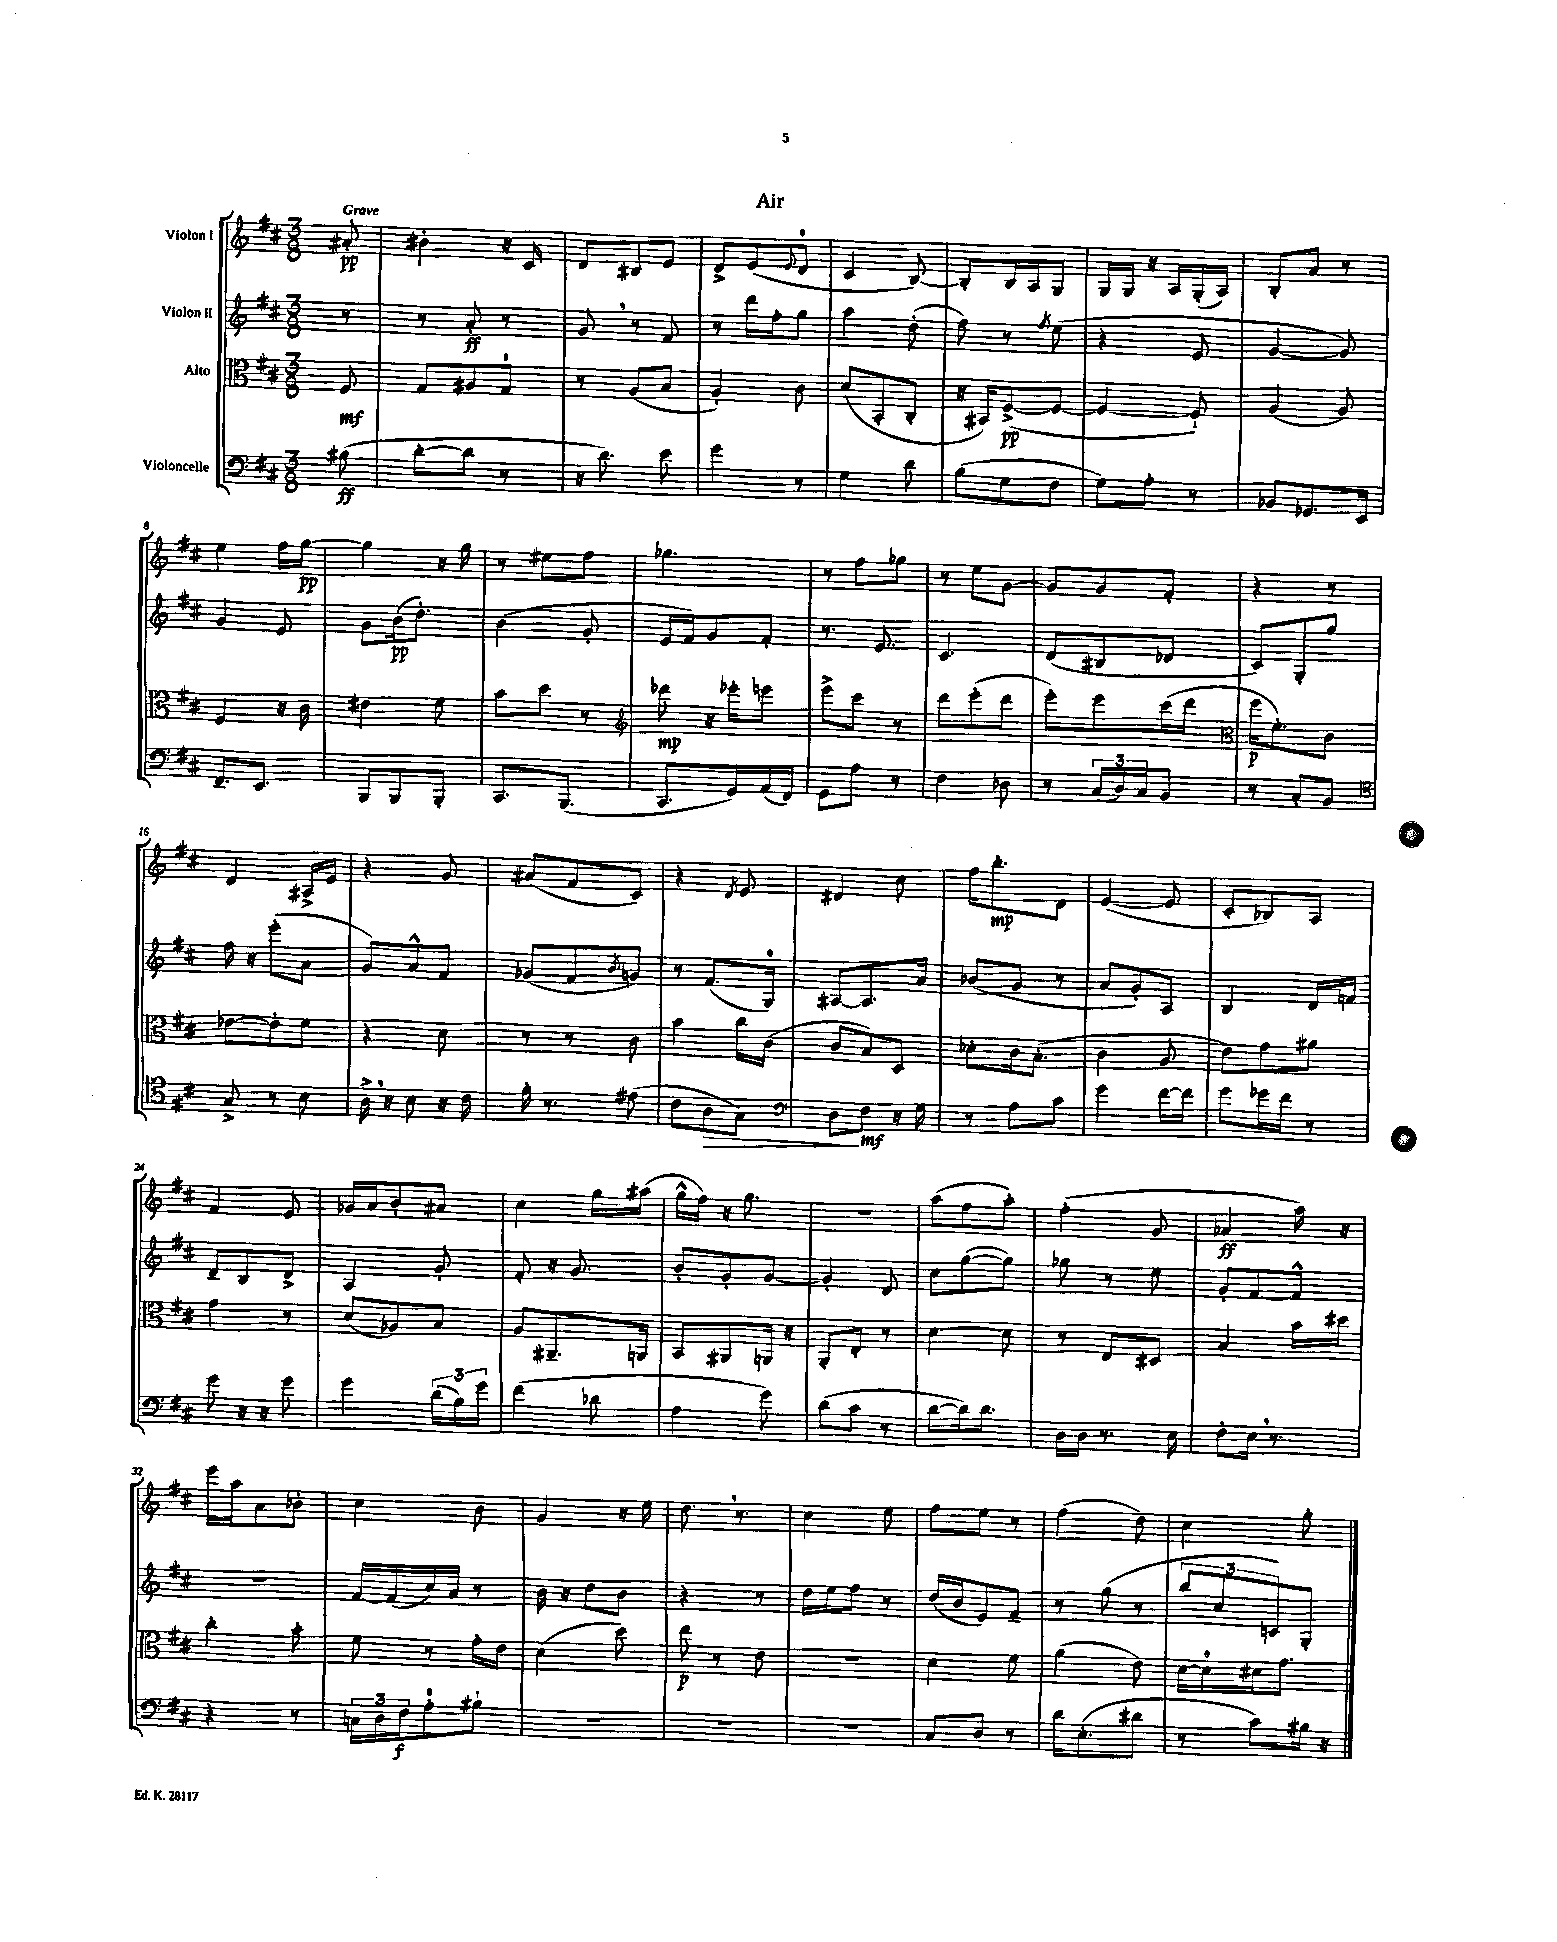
\header { title = "Air" }
<<
\new StaffGroup <<
\new Staff = "s0" \with { instrumentName = "Violon I" } {
    \clef treble \key d \major \numericTimeSignature \time 3/8 \partial 8 \tempo "Grave"
    ais'8-.\pp |
    bis'4-. r16 cis'16 |
    d'8 bis8 e'8 |
    d'8-> e'8( \appoggiatura { e'8 } d'8-0 |
    cis'4 b8~) |
    b8-. b16 a16 g8 |
    g16 g16 r16 a16 g16-.( a16) |
    b8-. a'8 r8 |
    e''4 fis''16 g''16~\pp |
    g''4 r16 g''16 |
    r8 eis''8 fis''8 |
    ges''4. |
    r8 fis''8 ges''8 |
    r8 e''8 g'8~ |
    g'8 g'8 fis'8-. |
    r4 r8 |
    d'4 ais16-> e'16 |
    r4 g'8 |
    ais'8( fis'8 cis'8) |
    r4 \acciaccatura { d'8 } e'8 |
    dis'4 cis''8 |
    fis''16 b''8.-.\mp d'8 |
    e'4~( e'8 |
    cis'8-. bes8) a8 |
    fis'4 e'8 |
    ges'16 a'16 b'8-. ais'8 |
    cis''4 g''16 ais''16( |
    g''16-^ fis''16) r16 g''8. |
    R4. |
    a''8( fis''8 a''8-.) |
    fis''4-.( g'8 |
    aes'4\ff a''16) r16 |
    e'''16 a''16 a'8 bes'8-. |
    cis''4 b'8 |
    g'4 r16 e''16 |
    d''8. \breathe r8. |
    cis''4 e''8 |
    fis''8 e''8 r8 |
    fis''4( d''8) |
    cis''4 g''8-. \bar "|." |
}
\new Staff = "s1" \with { instrumentName = "Violon II" } {
    \clef treble \key d \major \numericTimeSignature \time 3/8 \partial 8
    r8 |
    r8 a'8-.\ff r8 |
    g'8 \breathe r8 fis'8 |
    r8 d'''16 fis''16-. g''8 |
    a''4 d''8-.( |
    fis''8) r8 \acciaccatura { fis''8 } e''8( |
    r4 e'8 |
    g'4~ g'8) |
    g'4 e'8 |
    g'8 b'16\pp( d''8.-.) |
    b'4( g'8-. |
    e'16 fis'16) g'8 fis'8-. |
    r8. e'8. |
    cis'4. |
    d'8( bis8 des'8 |
    cis'8) g8-. g''8 |
    fis''16 r16 e'''8-.( a'8 |
    g'8) a'8-^ fis'8 |
    ges'8( fis'8 \acciaccatura { b'8 } g'8) |
    r8 fis'8.( g16-0) |
    ais8~ ais8. a'16 |
    bes'8( g'8 r8 |
    a'8 g'8-.) a8 |
    b4 d'16 f'16 |
    d'8-- b8 d'8-> |
    a4 g'8-. |
    fis'8-. r16 g'8. |
    b'8-. g'8-. g'8~ |
    g'4-. d'8 |
    cis''8 g''8~( g''8) |
    ges''8 r8 e''8 |
    g'8-. fis'8~ fis'8-^ |
    R4. |
    fis'16~ fis'16( cis''16) a'16 r8 |
    b'16 r16 d''8 b'8 |
    r4 r8 |
    d''16 e''16 fis''8 r8 |
    d''16( b'16 e'8) fis'8-- |
    r8 g''8( r8 |
    \tuplet 3/2 { b''8 cis''8 c'8) } g8-. \bar "|." |
}
\new Staff = "s2" \with { instrumentName = "Alto" } {
    \clef alto \key d \major \numericTimeSignature \time 3/8 \partial 8
    fis8\mf |
    g8 ais8 g8-0 |
    r8 a8( b8 |
    a4-.) cis'8 |
    d'8( b,8-. cis8-. |
    r16 bis,16) fis8~->\pp( fis8~ |
    fis4~ fis8-!) |
    a4( a8) |
    fis4 r16 cis'16 |
    eis'4 fis'8 |
    b'8 d''8 r8 |
    \clef treble des'''8\mp r16 ees'''16-. e'''8 |
    e'''8-> cis'''8 r8 |
    d'''8 e'''8-.( d'''8 |
    e'''8-.) e'''8 cis'''16( d'''16 |
    \clef alto fis''16\p fis'8.-.) cis'8 |
    ees'8~ ees'8-. fis'8 |
    r4 d'8 |
    r8 r8 cis'8 |
    b'4 cis''16 cis'16( |
    cis'8 b8) d8 |
    des'8-. cis'16 b8.-.( |
    cis'4 a8 |
    e'8) g'8 ais'8 |
    g'4 r8 |
    d'8( aes8) b8 |
    a8 ais,8.-- a,16 |
    b,8 ais,8 a,16 r16 |
    a,8-. e8-. r8 |
    d'4~ d'8 |
    r8 e8 dis8 |
    b4 b'16 dis''16 |
    cis''4-. b'8-. |
    fis'8 r8 g'16-. e'16 |
    d'4( d''8) |
    e''8\p r8 e'8 |
    R4. |
    d'4 fis'8 |
    a'4( e'8) |
    d'16~ d'16-0 dis'16 g'8. \bar "|." |
}
\new Staff = "s3" \with { instrumentName = "Violoncelle" } {
    \clef bass \key d \major \numericTimeSignature \time 3/8 \partial 8
    bis8\ff( |
    d'8~-. d'8 r8 |
    r16 d'8.) e'8 |
    g'4 r8 |
    g4 d'8 |
    b8( g8 fis8 |
    g8) a8-. r8 |
    bes,8 ges,8. e,16 |
    fis,8.-- e,8. |
    b,,8 b,,8 b,,8-. |
    cis,8. b,,8.( |
    cis,8. g,16) a,16( fis,16) |
    g,8 a8 r8 |
    fis4 des8 |
    r8 \tuplet 3/2 { cis16( d16) cis16 } b,8 |
    r8 cis8-. b,8 |
    \clef tenor g8-> r8 b8 |
    a16-> \breathe r16 b8 r16 cis'16 |
    fis'16-. r8. eis'8( |
    cis'8 a8\> g8) |
    \clef bass d8\! fis8\mf r16 g16 |
    r8 a8 cis'8 |
    g'4 fis'16~ fis'16 |
    g'8 ges'16 fis'16 r8 |
    g'8 r16 r16 g'8 |
    g'4 \tuplet 3/2 { d'16( b16) g'16 } |
    fis'4( des'8 |
    a4 g'8) |
    d'8( cis'8 r8 |
    d'8~ d'16) d'8. |
    d16 d16 r8. e16 |
    fis8-. e16 \breathe r8. |
    r4 r8 |
    \tuplet 3/2 { c16 d16 fis16\f } a8-0-. bis8-! |
    R4. |
    R4. |
    R4. |
    cis8 d8 r8 |
    d'16 e8.-.( dis'8 |
    r8 cis'8) bis16 r16 \bar "|." |
}
>>
>>
